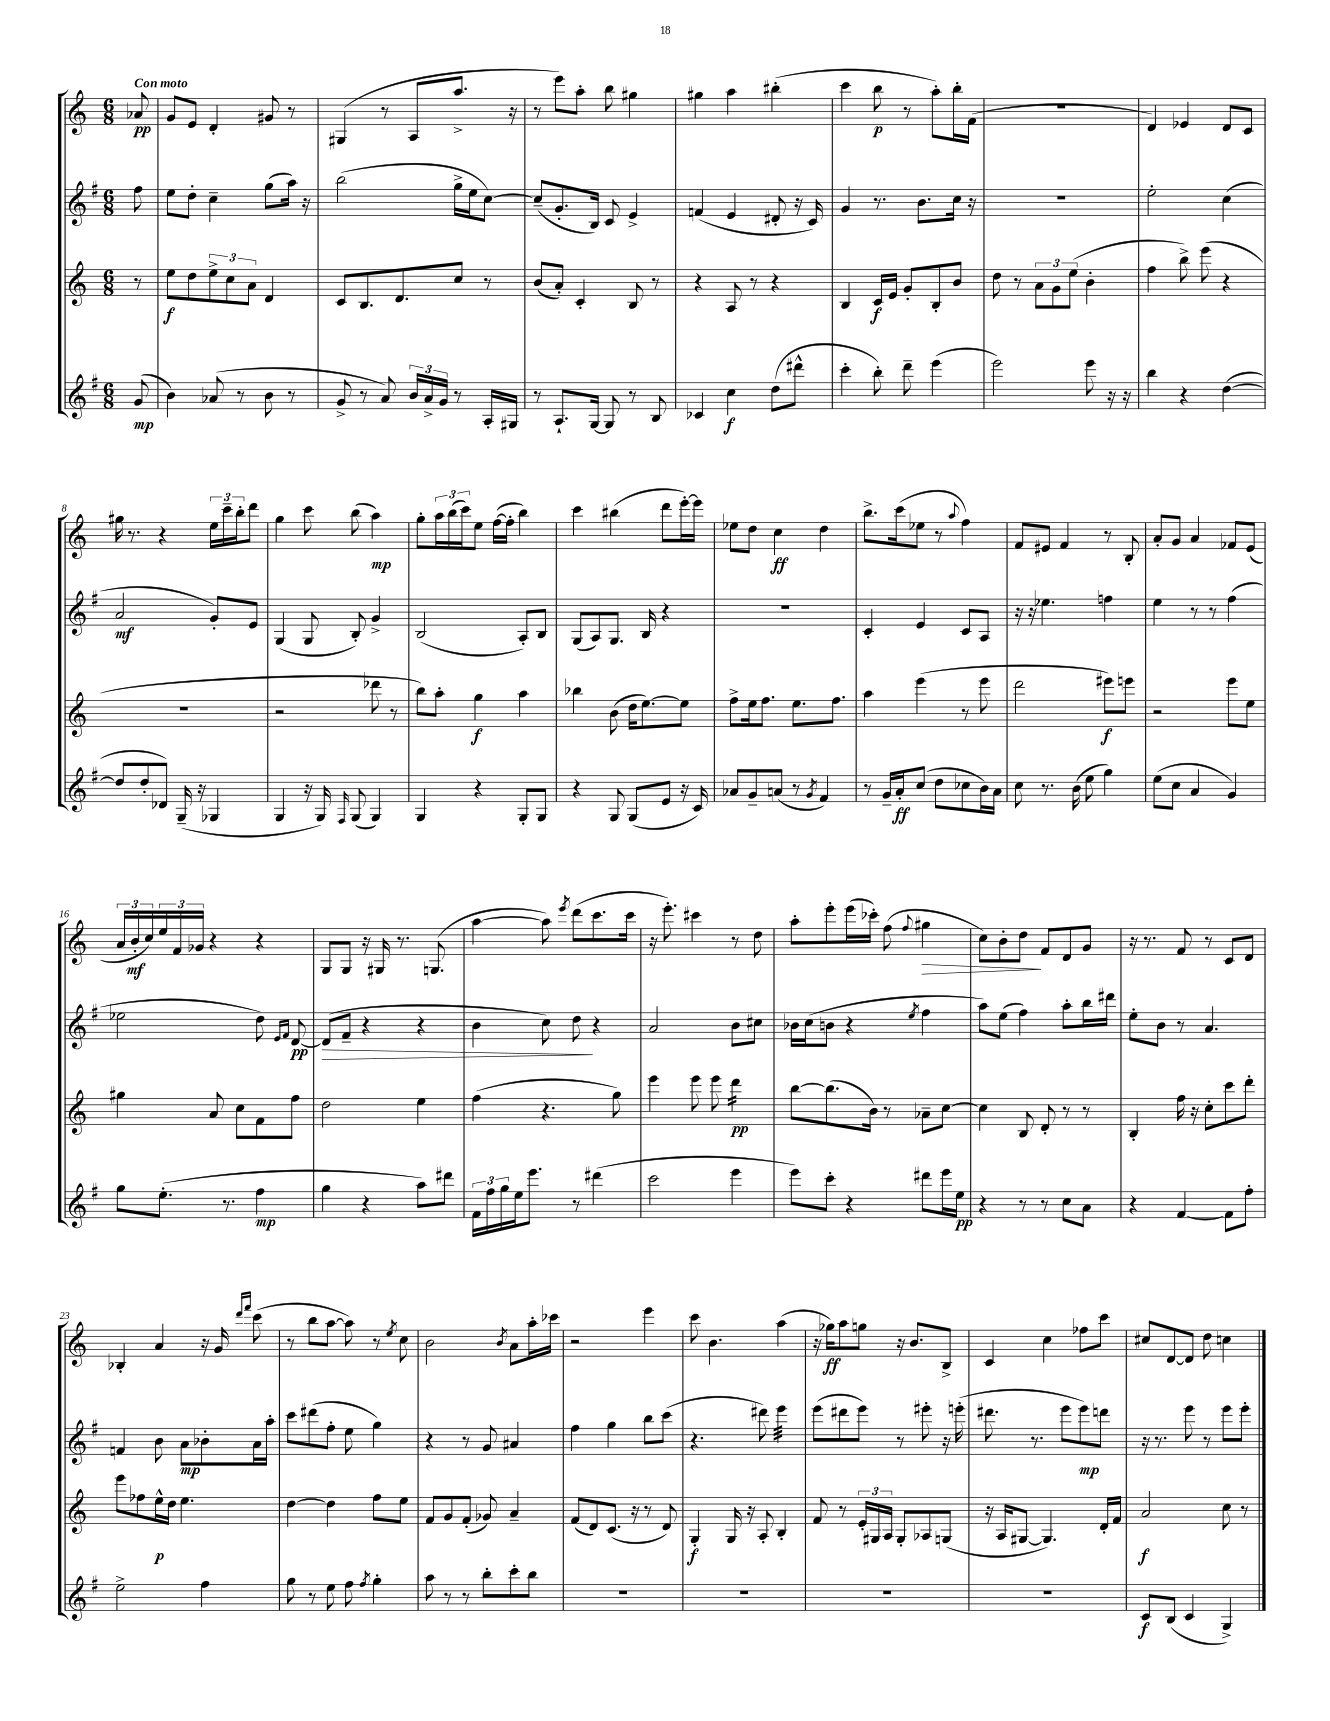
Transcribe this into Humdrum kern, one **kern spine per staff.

**kern	**kern	**kern	**kern
*staff4	*staff3	*staff2	*staff1
*clefG2	*clefG2	*clefG2	*clefG2
*k[f#]	*k[]	*k[f#]	*k[]
*M6/8	*M6/8	*M6/8	*M6/8
(8g/	8r	8ff#\	8a-/
=	=	=	=
4b\)	8ee\L	8ee\L	8g/L
.	8dd\	8dd'\J	8e/J
(8a-/	12ee^\	4cc~\	4d'/
.	12cc\	.	.
8r	.	.	.
.	12a\J	.	.
8b\	4d/	(8gg\L	8g#/
8r	.	16aa\Jk)	8r
.	.	16r	.
=	=	=	=
8g^/	8c/L	(2bb\	(4G#/
8r	8.B/	.	.
8a/)	.	.	8r
.	8.d/	.	.
24b/LL	.	.	8A/L
24a^/	.	.	.
24g/JJ	.	.	.
8r	8cc/J	16gg^\LL	8.aa^/J
.	.	16ee\J	.
16A'/LL	8r	[8cc\J)	.
16G#/JJ	.	.	16r
=	=	=	=
8r	(8b/L	(8cc~/]L	8r
8.A`/L	8a'/J)	8.g'/	8eee\L)
.	4c'/	.	8aa'\J
[16G/Jk	.	16B/Jk)	.
8G/]	.	8c/	8bb\
8r	8B/	4e^/	4gg#\
8B/	8r	.	.
=	=	=	=
4c-/	4r	(4f/	4gg#\
4cc\	8A/	4e/	4aa\
.	8r	.	.
(8dd\L	4r	8d#'/	(4bb#'\
8ddd#^^\J	.	16r	.
.	.	16c/)	.
=	=	=	=
4ccc'\	4B/	4g/	4ccc\
8bb'\)	16c/LL	8.r	8bb\
.	16e/JJ	.	.
8ddd~\	8g'/L	.	8r
.	.	8.b\L	.
(4eee\	8B'/	.	8aa'\L)
.	8b/J	16cc\Jk	16bb'\L
.	.	16r	(16f\JJ
=	=	=	=
2eee\)	8dd\	2.r	2.r
.	8r	.	.
.	12a\L	.	.
.	12g\	.	.
.	(12ee\J	.	.
8eee\	4b'\	.	.
16r	.	.	.
16r	.	.	.
=	=	=	=
4bb\	4ff\	2ee'\	4d/)
4r	8bb^\)	.	4e-/
.	(8eee\	.	.
([4dd\	4r	(4cc\	8d/L
.	.	.	8c/J
=	=	=	=
8dd/]L	2.r	2a/	16gg#\
.	.	.	8.r
8dd'/	.	.	.
8d-/J)	.	.	4r
(16G~/	.	.	.
16r	.	.	.
4G-/	.	8g'/L)	24ee\LL
.	.	.	24ccc~\
.	.	.	24bb'\J
.	.	8e/J	8ddd\J
=	=	=	=
4G/	2r	(4G/	4gg\
16r	.	8G/	8ccc\
16G/)	.	.	.
16qqF#/	.	.	.
(8G/	.	8B'/)	(8bb\
4G/)	8ddd-\	4g^/	4aa\)
.	8r	.	.
=	=	=	=
4G/	8bb\L)	(2B/	8gg'\L
.	8aa'\J	.	24aa\L
.	.	.	(24bb\
.	.	.	24ccc\J)
4r	4gg\	.	8ee\J
.	.	.	([16ff\LL
.	.	.	16ff'\]JJ
8G'/L	4aa\	8A'/L)	4bb\)
8G/J	.	8B/J	.
=	=	=	=
4r	4bb-\	(8G/L	4ccc\
.	.	8A/)	.
8G/	(8b\	8.G/J	(4bb#\
(8G/L	16dd\LK	.	.
.	[8.ee\)	16B/	.
8e/J	.	4r	8ddd\L
16r	8ee\]J	.	[16eee'\L)
16c/)	.	.	16eee\]JJ
=	=	=	=
8a-/L	8ff^\L	2.r	8ee-\L
8g~/	16ee\k	.	8dd\J
.	8.ff\J	.	.
(8a/J	.	.	4cc\
8r	8.ee\L	.	.
8qg/	.	.	.
4f#/)	.	.	4dd\
.	8.ff\J	.	.
=	=	=	=
8r	4aa\	4c'/	8.bb^\L
16g~/LL	.	.	.
16a'/J	.	.	(16ccc\k
(8cc/J	(4eee\	4e/	8ee-\J
8dd\L	.	.	8r
.	.	.	8qqaa/
8cc-\	8r	8c/L	4ff\)
16b\L)	8eee\	8A/J	.
16a\JJ	.	.	.
=	=	=	=
8cc\	2ddd\	16r	8f/L
.	.	16r	.
8.r	.	4.ee-\	8e#/J
.	.	.	4f/
(16b\	.	.	.
8ee\	.	.	.
4gg\)	8eee#\L)	4ff\	8r
.	8eee\J	.	8B'/
=	=	=	=
(8ee\L	2r	4ee\	8a'/L
8cc\J	.	.	8g/J
4a/	.	8r	4a/
.	.	8r	.
4g/)	8eee\L	(4ff#\	8f-/L
.	8ee\J	.	(8e/J
=	=	=	=
8gg\L	4gg#\	2ee-\	24a/LL
.	.	.	24b'/
.	.	.	24cc/)
(8.ee'\J	.	.	24ee/
.	.	.	24f/
.	.	.	24g-/JJ
.	8a/	.	4r
8.r	.	.	.
.	8cc\L	.	.
4ff#\	8f\	8dd\)	4r
.	.	16qqe/LL	.
.	.	16qqf#/JJ	.
.	8ff\J	[8d/	.
=	=	=	=
4gg\	2dd\	(8d/]L	8G/L
.	.	8f#~/J	8G/J
4r	.	4r	16r
.	.	.	16G#/
.	.	.	8.r
8aa\L)	4ee\	4r	.
.	.	.	(8.G/
8ddd#\J	.	.	.
=	=	=	=
24f#\LL	(4ff\	4b\	[4aa\
24ff#\	.	.	.
24gg\	.	.	.
16ee\J	.	.	.
8.eee\J	.	.	.
.	4.r	8cc\)	8aa\])
.	.	.	8qeee/
8r	.	8dd\	(8ddd\L
(4ddd#\	.	4r	8.ccc\
.	8gg\)	.	.
.	.	.	16ccc\Jk
=	=	=	=
2ccc\	4eee\	2a/	16r
.	.	.	8.eee'\)
.	8eee\	.	4ccc#\
.	8eee\	.	.
4eee\	4ddd\	8b\L	8r
.	.	8cc#\J	8dd\
=	=	=	=
8eee\L)	[8bb\L	16b-\LL	8aa'\L
.	.	(16cc\J	.
8ccc'\J	(8.bb\]	8b\J	8eee'\
4r	.	4r	(16eee\L
.	16b\Jk)	.	16ccc-'\JJ)
.	8r	.	(8ff\
.	.	8qee/	8qqff/
8ddd#\L	8a-~\L	4ff#\	4gg#\
16eee\L	[8cc\J	.	.
16ee\JJ	.	.	.
=	=	=	=
4r	4cc\]	8aa\L)	8cc\L)
.	.	(8ee\J	8b'\
8r	8B/	4ff#\)	8dd\J
8r	8d'/	.	8f/L
8cc\L	8r	8aa'\L	8d/
8a\J	8r	16bb\L	8g/J
.	.	16ddd#\JJ	.
=	=	=	=
4r	4B'/	8ee'\L	16r
.	.	.	8.r
.	.	8b\J	.
[4f#/	16ff\	8r	8f/
.	16r	.	.
.	8cc'\L	4.a/	8r
8f#\]L	8ccc\	.	8c/L
8ff#'\J	8ddd'\J	.	8d/J
=	=	=	=
2ee^\	8eee\L	4f/	4B-'/
.	8ff-\	.	.
.	16ee^^\L	8b\	4a/
.	16dd\JJ	.	.
.	4.ee\	8a\L	.
4ff#\	.	8b-'\	16r
.	.	.	16g/
.	.	.	16qqddd/LL
.	.	.	16qqfff/JJ
.	.	16a\L	(8ccc\
.	.	16aa'\JJ	.
=	=	=	=
8gg\	[4dd\	8ccc\L	8r
8r	.	(8ddd#\	8bb\L
8ee\	4dd\]	8ff#'\J	[8aa\J
8ff#\	.	8ee\	8aa\])
8qff#/	.	.	.
4gg'\	8ff\L	4gg\)	8r
.	.	.	8qee/
.	8ee\J	.	8cc\
=	=	=	=
8aa\	8f/L	4r	2b\
8r	8g/	.	.
8r	(8f'/J	8r	.
8bb'\L	8g-/)	8g/	.
.	.	.	8qb/
8ccc'\	4a~/	4a#/	8a\L
8bb\J	.	.	16aa'\L
.	.	.	16ccc-\JJ
=	=	=	=
2.r	(8f/L	4ff#\	2r
.	8d/)	.	.
.	(8.c/J	4gg\	.
.	16r	.	.
.	8r	8bb\L	4eee\
.	8d/)	(8ccc\J	.
=	=	=	=
2.r	4G'/	4.r	8ccc\
.	.	.	4.b\
.	16G/	.	.
.	16r	.	.
.	8A'/	8ddd#\)	.
.	4B'/	4eee\	(4aa\
=	=	=	=
2.r	8f/	(8eee\L	16r
.	.	.	16gg-\LK)
.	8r	8ddd#\	8aa\
.	24e'/LL	8eee\J)	8gg\J
.	24G#/	.	.
.	24A/JJ	.	.
.	8G#'/L	8r	16r
.	.	.	8.b/L
.	8A-/	8eee#'\	.
.	(8G/J	16r	8B^/J
.	.	(16eee'\	.
=	=	=	=
2.r	16r	8.ddd#\	4c/
.	16A/LK	.	.
.	[8G#/J	.	.
.	.	8.r	.
.	4.G#/])	.	4cc\
.	.	8eee\L	.
.	.	8eee\)	8ff-\L
.	16d'/LL	8ddd\J	8ccc\J
.	16f/JJ	.	.
=	=	=	=
8c/L	2a/	16r	8cc#/L
.	.	8.r	.
(8B/J	.	.	[8d/
4c/	.	8eee\	8d/]J
.	.	8r	8dd\
4G^/)	8cc\	8eee\L	4cc\
.	8r	8eee'\J	.
==	==	==	==
*-	*-	*-	*-
